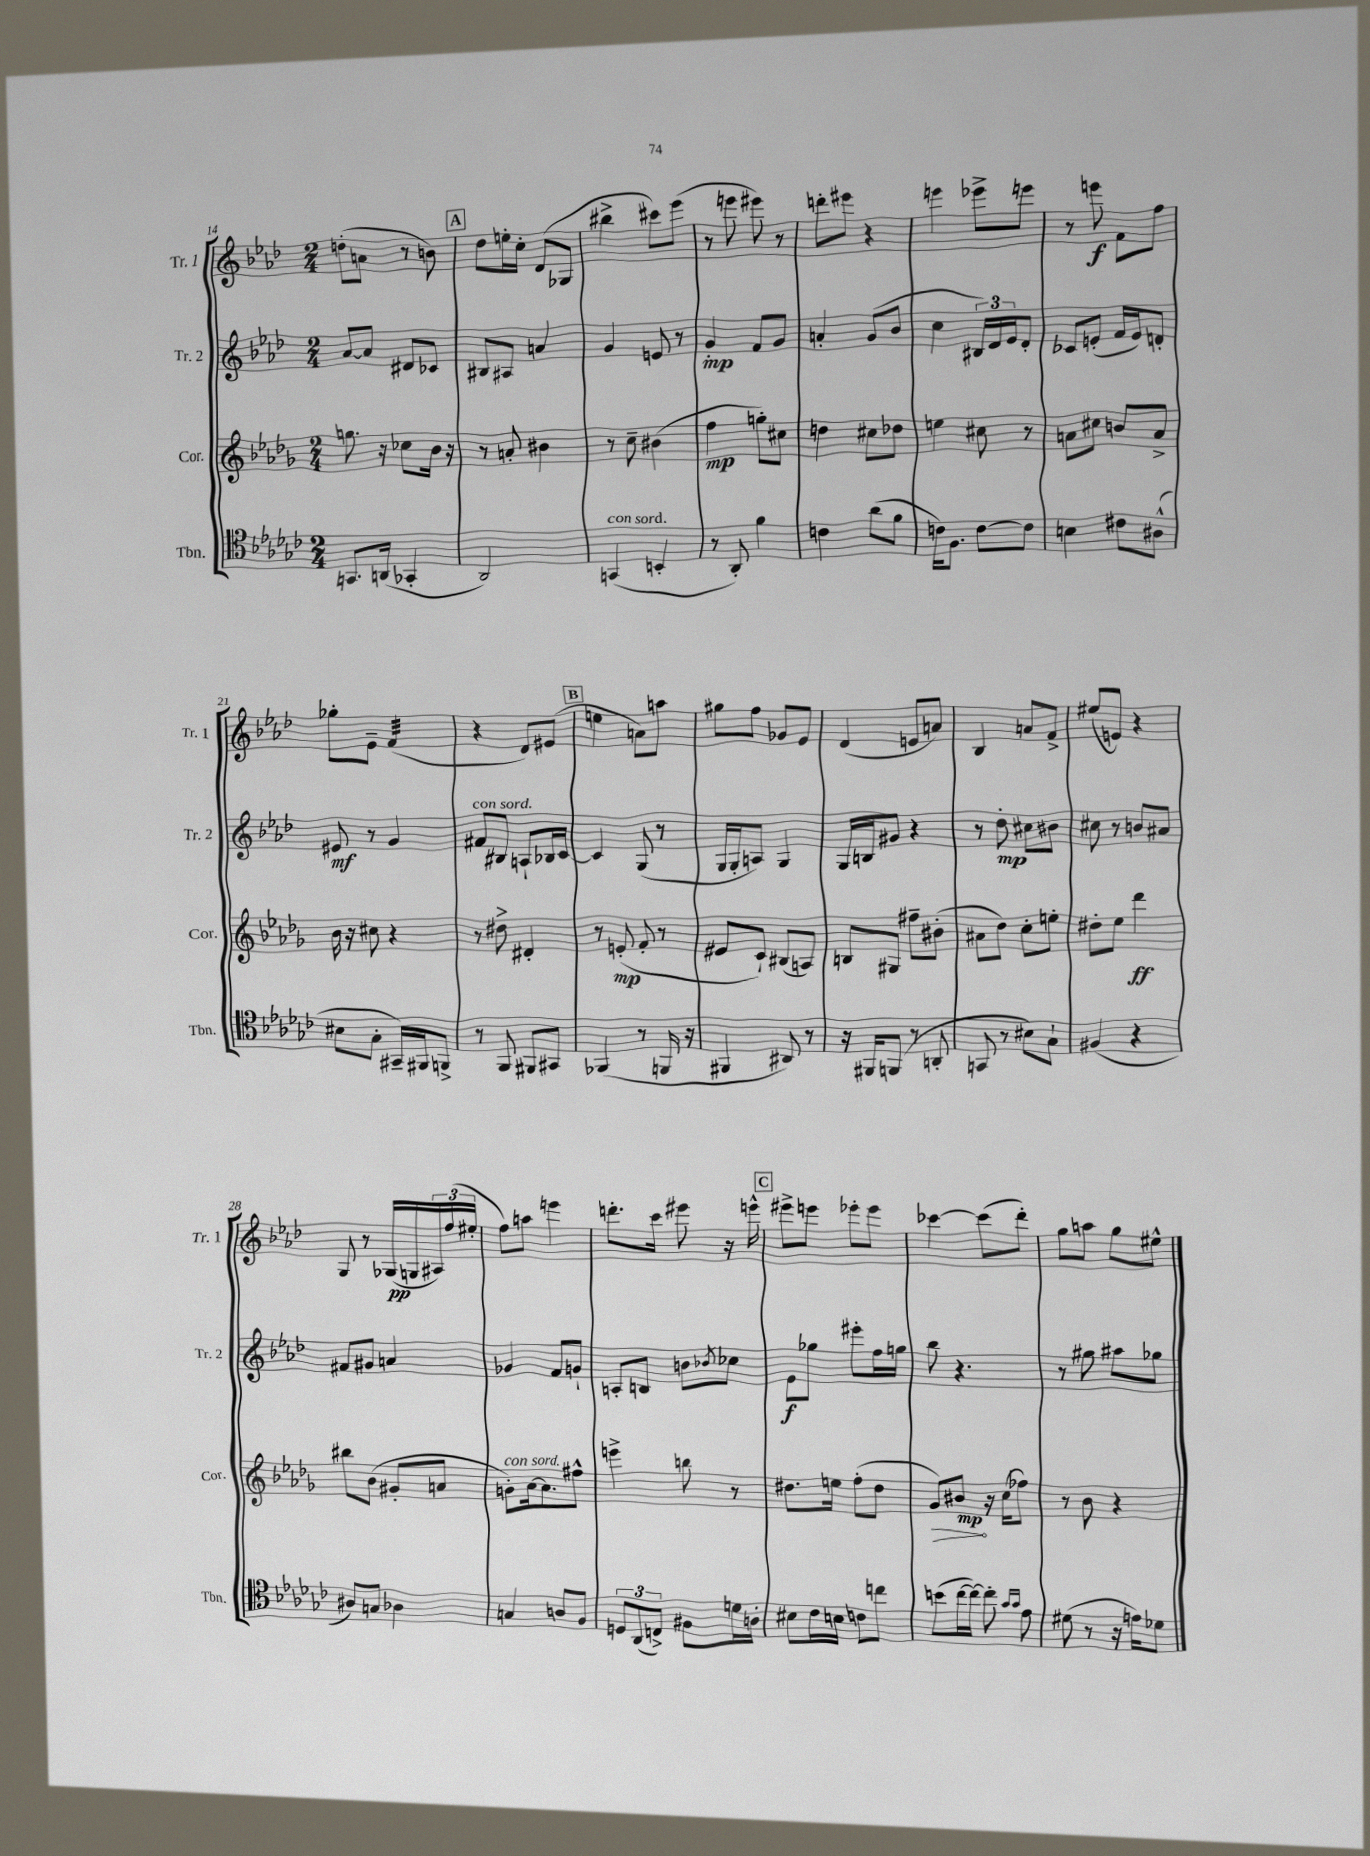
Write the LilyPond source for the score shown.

<<
\new StaffGroup <<
\new Staff = "s0" \with { instrumentName = "Tr. 1" shortInstrumentName = "Tr. 1" } {
    \clef treble \key aes \major \numericTimeSignature \time 2/4
    d''8-.( a'8 r8 b'8) |
    \mark \markup { \box "A" } des''8 e''16-. c''16-. des'8( ges8 |
    bis''4-> cis'''8) ees'''8( |
    r8 e'''8 eis'''8) r8 |
    d'''8-. eis'''8 r4 |
    e'''4 ees'''8-> e'''8 |
    r8 e'''8\f f'8 f''8 |
    ges''8-. ees'8-- f'4:32( |
    r4 des'8) eis'8( |
    \mark \markup { \box "B" } e''4 a'8) a''8 |
    gis''8 f''8 ges'8 ees'8 |
    des'4( e'8 a'8) |
    bes4 a'8 f'8-> |
    eis''8( e'8) r4 |
    g8 r8 ges16\pp( g16 \tuplet 3/2 { ais16) f''16( eis''16-. } |
    f''8) a''8 e'''4 |
    d'''8.-. c'''16 eis'''8 r16 e'''16-^ |
    \mark \markup { \box "C" } eis'''8-> e'''8 ees'''8-. ees'''8 |
    ces'''4~ ces'''8( des'''8-.) |
    g''8 a''8 g''8 eis''8-^ \bar "|." |
}
\new Staff = "s1" \with { instrumentName = "Tr. 2" shortInstrumentName = "Tr. 2" } {
    \clef treble \key aes \major \numericTimeSignature \time 2/4
    aes'8~ aes'8 dis'8 ces'8 |
    \mark \markup { \box "A" } bis8 ais8 a'4 |
    g'4 e'8 r8 |
    g'4-.\mp f'8 g'8 |
    a'4-. g'8( bes'8 |
    c''4 \tuplet 3/2 { bis16) des'16 ees'16 } des'8-. |
    ces'8 e'8-.( f'16 e'16) d'8-. |
    eis'8\mf r8 g'4 |
    fis'8^\markup { \italic "con sord." } bis8 a8-! bes16 c'16~ |
    \mark \markup { \box "B" } c'4 g8( r8 |
    g16 g16-. a8) g4 |
    g16 b16 gis'8 r4 |
    r8 des''8-.\mp cis''8 bis'8 |
    cis''8 r8 b'8 ais'8 |
    fis'8 gis'8 a'4 |
    ges'4 f'8 g'8-! |
    a8-. b8 b'8 \acciaccatura { bes'8 } ces''8 |
    \mark \markup { \box "C" } ees'8\f ges''8 eis'''8-. f''16 g''16 |
    bes''8 r4. |
    r8 gis''8 ais''8 ges''8 \bar "|." |
}
\new Staff = "s2" \with { instrumentName = "Cor." shortInstrumentName = "Cor." } {
    \clef treble \key des \major \numericTimeSignature \time 2/4
    g''8. r16 ces''8 bes'16 r16 |
    \mark \markup { \box "A" } r8 a'8-. bis'4 |
    r8 c''8-- bis'4( |
    f''4\mp g''8-.) cis''8 |
    d''4 cis''8 des''8 |
    e''4 cis''8 r8 |
    a'8 cis''8 b'8 a'8-> |
    bes'16 r16 cis''8 r4 |
    r8 dis''8-> dis'4-. |
    \mark \markup { \box "B" } r8 e'8-.\mp( f'8-. r8 |
    eis'8 c'8-!) bis8( a8) |
    b8 gis8 fis''8-- bis'8-.( |
    ais'8 des''8) c''8-. e''8-. |
    dis''8-. ees''8 des'''4\ff |
    bis''8 bes'8( gis'8-. a'8 |
    g'8-.^\markup { \italic "con sord." }) aes'16~ aes'8. fis''8-^ |
    e'''4-> b''8 r8 |
    \mark \markup { \box "C" } dis''8. e''16 f''8-.( dis''8 |
    \once \override Hairpin.circled-tip = ##t ges'8\>) bis'8\mp\! r16 c''16( fes''8) |
    r8 bes'8 r4 \bar "|." |
}
\new Staff = "s3" \with { instrumentName = "Tbn." shortInstrumentName = "Tbn." } {
    \clef tenor \key ges \major \numericTimeSignature \time 2/4
    g,8. a,16( ges,4-. |
    \mark \markup { \box "A" } aes,2) |
    g,4^\markup { \italic "con sord." }( b,4-. |
    r8 aes,8-.) f'4 |
    c'4 aes'8( f'8 |
    c'16) f8. c'8~ c'8 |
    b4 cis'8 ais8-^( |
    bis8 ges8-. gis,16--) fis,16 f,8-> |
    r8 f,8 fis,8 gis,8 |
    \mark \markup { \box "B" } fes,4( r8 f,16 r16 |
    fis,4 ais,8) r8 |
    r16 fis,16 f,8( r8 a,8-. |
    g,8 r8 bis8) ges8-! |
    fis4( r4 |
    ais8) g8 aes4 |
    g4 a8 f8 |
    \tuplet 3/2 { d8 aes,8( c8->) } fis8 d'16 a16-. |
    \mark \markup { \box "C" } bis8 ces'16 b16 c'8 c''8 |
    b'8( ces''16~ ces''16~) ces''8-. \grace { ges'16 ges'16 } ees'8 |
    dis'8( r8 r16 e'16) des'8 \bar "|." |
}
>>
>>
\layout { \context { \Score currentBarNumber = #14 } }
